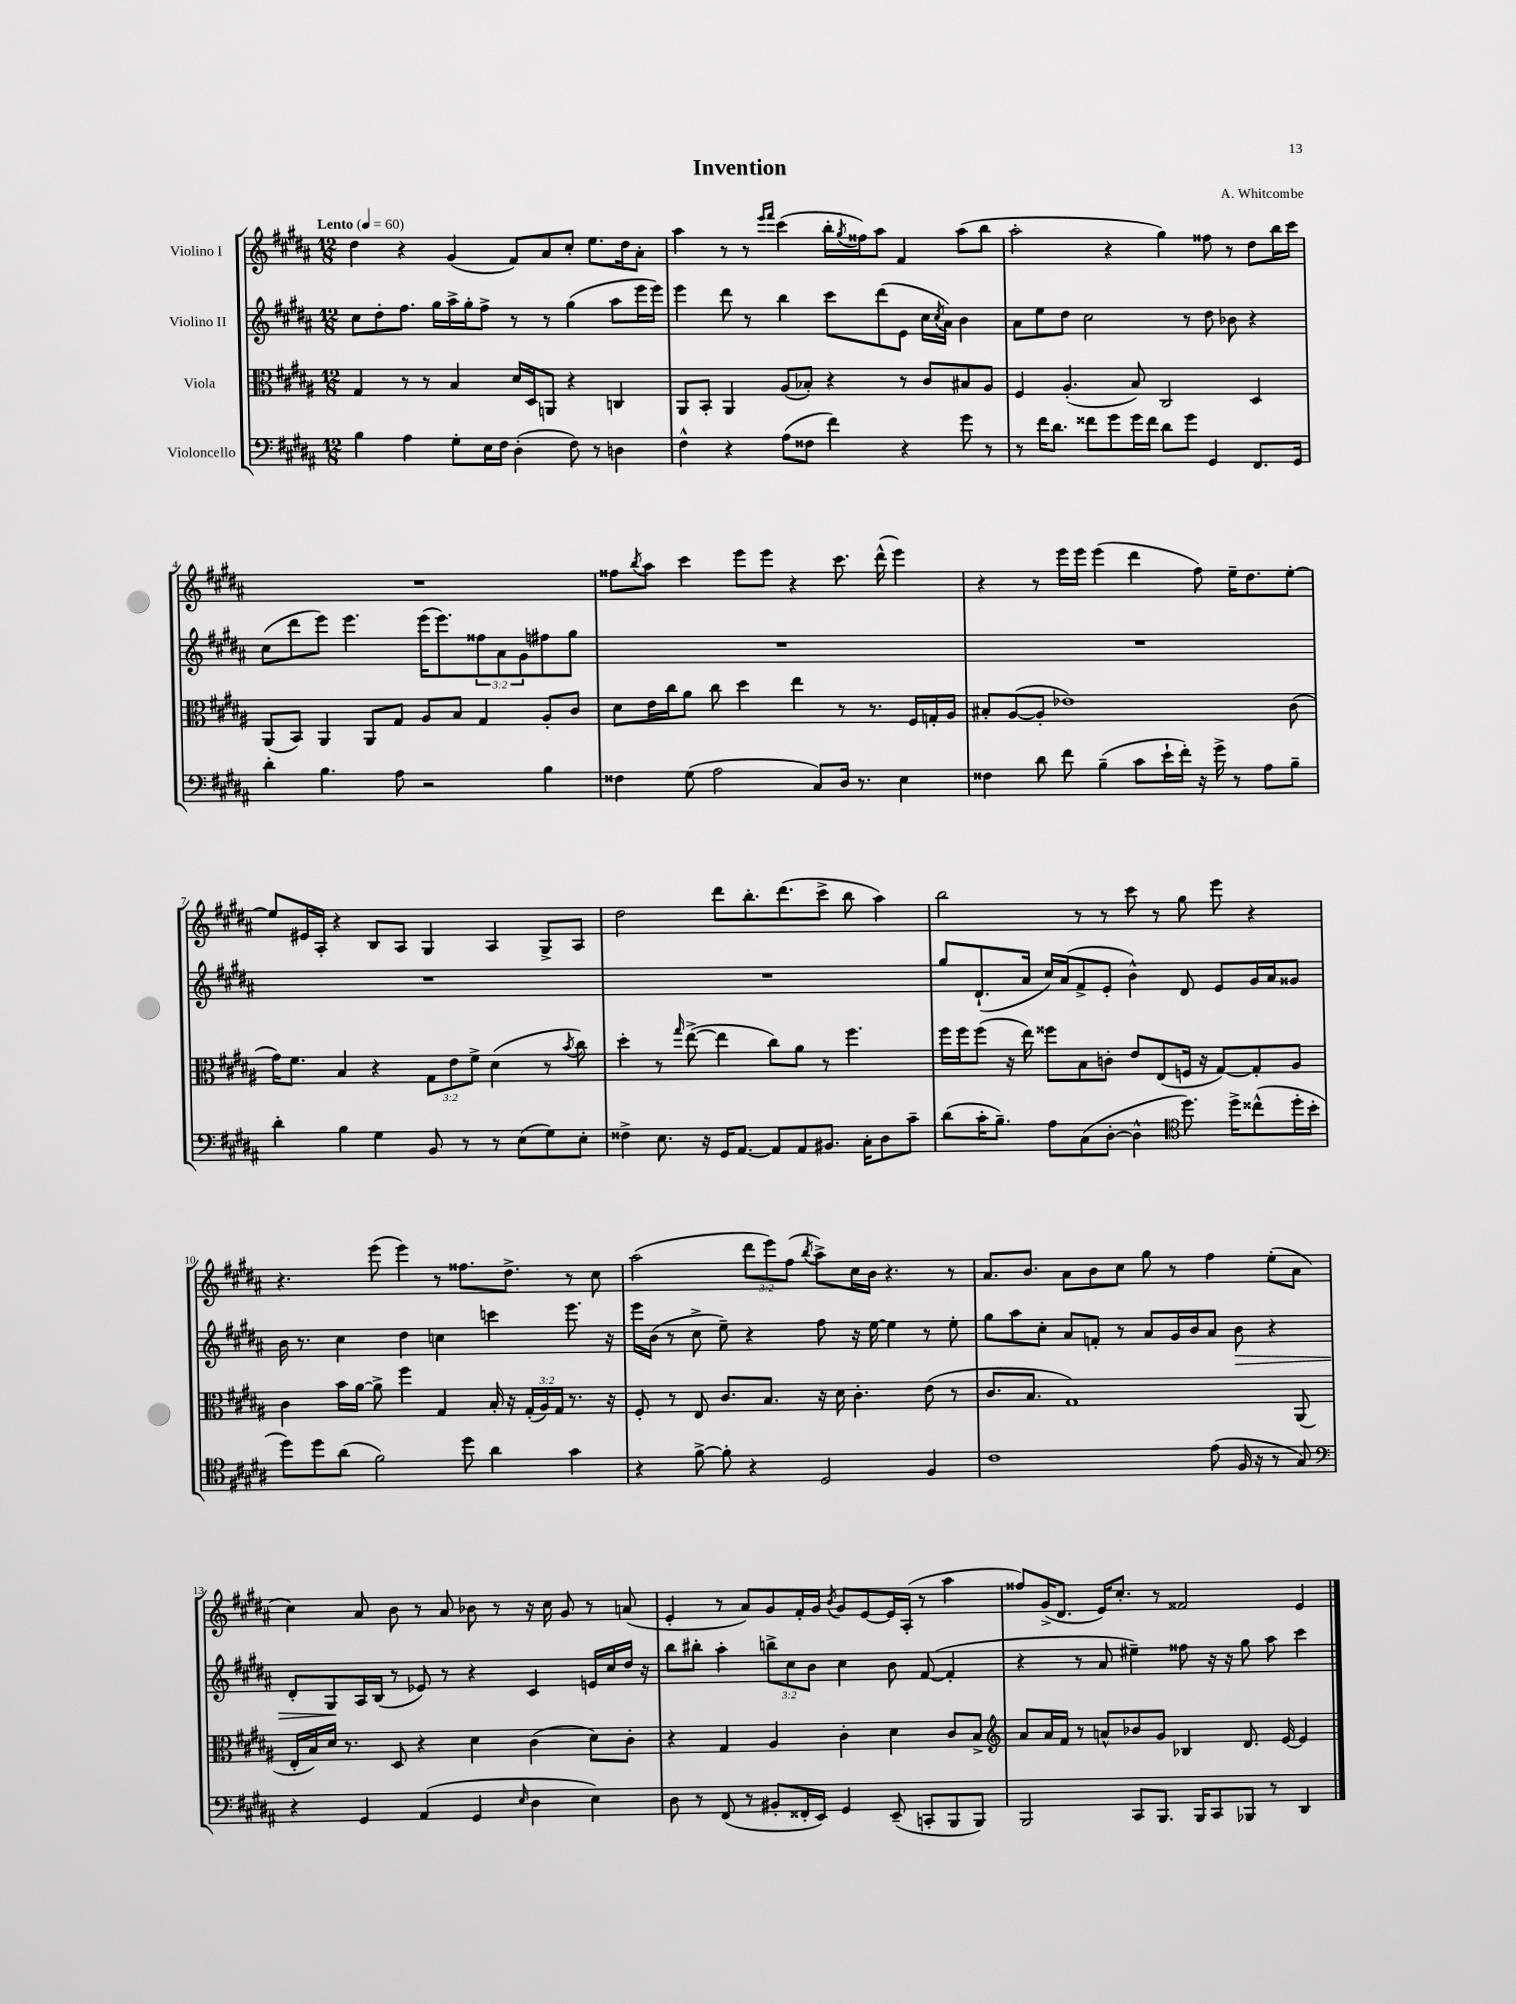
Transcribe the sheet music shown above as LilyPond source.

\header { title = "Invention" composer = "A. Whitcombe" }
<<
\new StaffGroup <<
\new Staff = "s0" \with { instrumentName = "Violino I" } {
    \clef treble \key b \major \numericTimeSignature \time 12/8 \override Staff.TupletNumber.text = #tuplet-number::calc-fraction-text \tempo "Lento" 4 = 60
    dis''4 r4 gis'4( fis'8) ais'8 cis''8-. e''8. dis''16 ais'8-. |
    ais''4 r8 r8 \grace { e'''16 fis'''16 } cis'''4( b''16-. \acciaccatura { gis''8 } fisis''16) ais''8 fis'4 ais''8( b''8 |
    ais''2-. r4 gis''4) fisis''8 r8 dis''8 b''16 cis'''16 |
    R1. |
    fisis''8 \acciaccatura { b''8 } ais''8 cis'''4 e'''8 e'''8 r4 cis'''8. dis'''16-^( e'''4) |
    r4 r8 e'''16 e'''16 e'''4( dis'''4 fis''8) e''16-- dis''8. e''8~-. |
    e''8 eis'16 ais16-. r4 b8 ais8 gis4 ais4 gis8-> ais8 |
    dis''2 dis'''8 b''8.-. dis'''8.( cis'''8-> b''8 ais''4) |
    b''2 r8 r8 cis'''8 r8 gis''8 e'''8 r4 |
    r4. e'''8( e'''4) r8 fisis''8. dis''8.-> r8 cis''8 |
    ais''2( \tuplet 3/2 { dis'''8 e'''8) fis''8( } \acciaccatura { b''8 } ais''8->) cis''16 b'16 r4. r8 |
    ais'8. b'8. ais'8 b'8 cis''8 gis''8 r8 fis''4 e''8-.( ais'8 |
    cis''4) ais'8 b'8 r8 ais'8 bes'8 r8 r16 cis''16 gis'8 r8 a'8( |
    e'4-. r8 ais'8) gis'8 fis'16-. gis'16 \acciaccatura { b'8 } gis'8 e'8~ e'16 ais16-.( r8 ais''4 |
    fisis''8) gis'16->( dis'8. e'16) cis''8.-. r8 fisis'2 e'4 \bar "|." |
}
\new Staff = "s1" \with { instrumentName = "Violino II" } {
    \clef treble \key b \major \numericTimeSignature \time 12/8 \override Staff.TupletNumber.text = #tuplet-number::calc-fraction-text
    cis''8 dis''8-. fis''8. gis''16 ais''16-> gis''16-. fis''8-> r8 r8 gis''4( ais''8 e'''16 e'''16) |
    e'''4 dis'''8 r8 b''4 cis'''8 dis'''8( e'8 cis''16 \acciaccatura { cis''8 } ais'16) b'4 |
    ais'8 e''8 dis''8 cis''2 r8 dis''8 bes'8 r4 |
    cis''8( dis'''8 e'''8) e'''4. e'''16( e'''8.) \tuplet 3/2 { fisis''8 ais'8 gis'8 } fis''8 gis''8 |
    R1. |
    R1. |
    R1. |
    R1. |
    gis''8 dis'8.-!( ais'16 cis''16) ais'16( fis'8-> e'8-. b'4-^) dis'8 e'8 gis'16 ais'16 gisis'8 |
    b'16 r8. cis''4 dis''4 c''4 c'''4 e'''8. r16 |
    e'''16 b'16( r8 cis''8-> e''8--) r4 fis''8 r16 e''16~ e''4 r8 e''8-. |
    gis''8 ais''8 cis''8-. ais'8 f'8-. r8 ais'8 gis'16 b'16 ais'8 b'8\> r4 |
    dis'8-. gis8\! ais16 b16( r8 ees'8) r8 r4 cis'4 e'16 cis''16 dis''16 r16 |
    b''8 bis''8-. ais''4-. \tuplet 3/2 { b''8-> cis''8 b'8 } cis''4 b'8 fis'8~( fis'4-. |
    r4 r8 ais'8 eis''4--) fisis''8 r16 r16 gis''8 ais''8 cis'''4 \bar "|." |
}
\new Staff = "s2" \with { instrumentName = "Viola" } {
    \clef alto \key b \major \numericTimeSignature \time 12/8 \override Staff.TupletNumber.text = #tuplet-number::calc-fraction-text
    gis4 r8 r8 b4 dis'16 dis16 a,8 r4 c4 |
    ais,8 b,8-. ais,4 ais8( bes8-.) r4 r8 cis'8 bis8 ais8 |
    fis4 ais4.-.( b8) cis2 dis4 |
    ais,8( b,8) ais,4 ais,8 gis8 ais8 b8 gis4 ais8-. cis'8 |
    dis'8 e'16 cis''16 ais'8 cis''8 dis''4 e''4 r8 r8. fis16 g16-. ais16 |
    bis8-. ais8~( ais8-. ees'1) cis'8( |
    gis'16) fis'8. b4 r4 \tuplet 3/2 { gis8 e'8 fis'8-> } dis'4( r8 \acciaccatura { b'8 } cis''8) |
    dis''4-. r8 \grace { gis''16 } e''8~->( e''4 cis''8) ais'8 r8 fis''4. |
    fis''16 fis''16 fis''8( r16 e''16) fisis''8 b8 c'8-. e'8 e8( f16 r16 gis8~) gis8-. ais8 |
    cis'4 b'16 ais'16~ ais'8-> fis''4 gis4 b16-. r16 \tuplet 3/2 { gis16-.( ais16) gis16 } r8. r16 |
    fis8-. r8 e8 cis'8. b8. r16 dis'16 cis'4.-. e'8( r8 |
    cis'8. b8. gis1) ais,8( |
    e16-. b16) dis'16 r8. dis8 r4 dis'4 cis'4( dis'8) cis'8-. |
    r4 gis4 ais4 cis'4-. dis'4 cis'8 b8-> |
    \clef treble ais'8 ais'16 fis'16 r8 a'8-^ bes'8 gis'8 bes4 dis'8. e'16~ e'4 \bar "|." |
}
\new Staff = "s3" \with { instrumentName = "Violoncello" } {
    \clef bass \key b \major \numericTimeSignature \time 12/8
    b4 ais4 gis8-. e16 fis16 dis4-.( fis8) r8 d4 |
    fis4-^ r4 ais8( fisis8 fis'4) r4 gis'8 r8 |
    r8 fis'16 dis'8. fisis'8 gis'8 gis'16 fisis'16 dis'8 gis'8 gis,4 fis,8. gis,16 |
    dis'4-. b4. ais8 r2 b4 |
    fisis4 gis8( ais2 cis8) dis16 r8. e4 |
    fisis4 dis'8 fis'8 b4--( cis'8 e'16-! fis'16-.) r16 gis'16-> r8 ais8 b8-- |
    dis'4-. b4 gis4 b,8 r8 r8 e8( gis8) e8-. |
    fisis4-> e8. r16 gis,16 ais,8.~ ais,8 ais,8 bis,8. cis16-. dis8 cis'8-- |
    dis'8( cis'16-. b8.--) ais8 cis8( dis8~-. dis4-^ \clef tenor dis''8.) dis''16-> cisis''8-^( dis''16-. b'16-. |
    dis''8) dis''8 ais'8( fis'2) dis''8 ais'4 gis'4 |
    r4 fis'8~-> fis'8-. r4 dis2 fis4 |
    cis'1 e'8( fis16 r16 r8 gis8) |
    \clef bass r4 gis,4 ais,4( gis,4 \grace { e16 } dis4 e4) |
    dis8 r8 fis,8( r8 bis,8-. fisis,16-. e,16) gis,4 e,8--( c,8-. b,,8 b,,8) |
    b,,2 cis,8 b,,8. b,,16 cis,8 bes,,8 r8 dis,4 \bar "|." |
}
>>
>>
